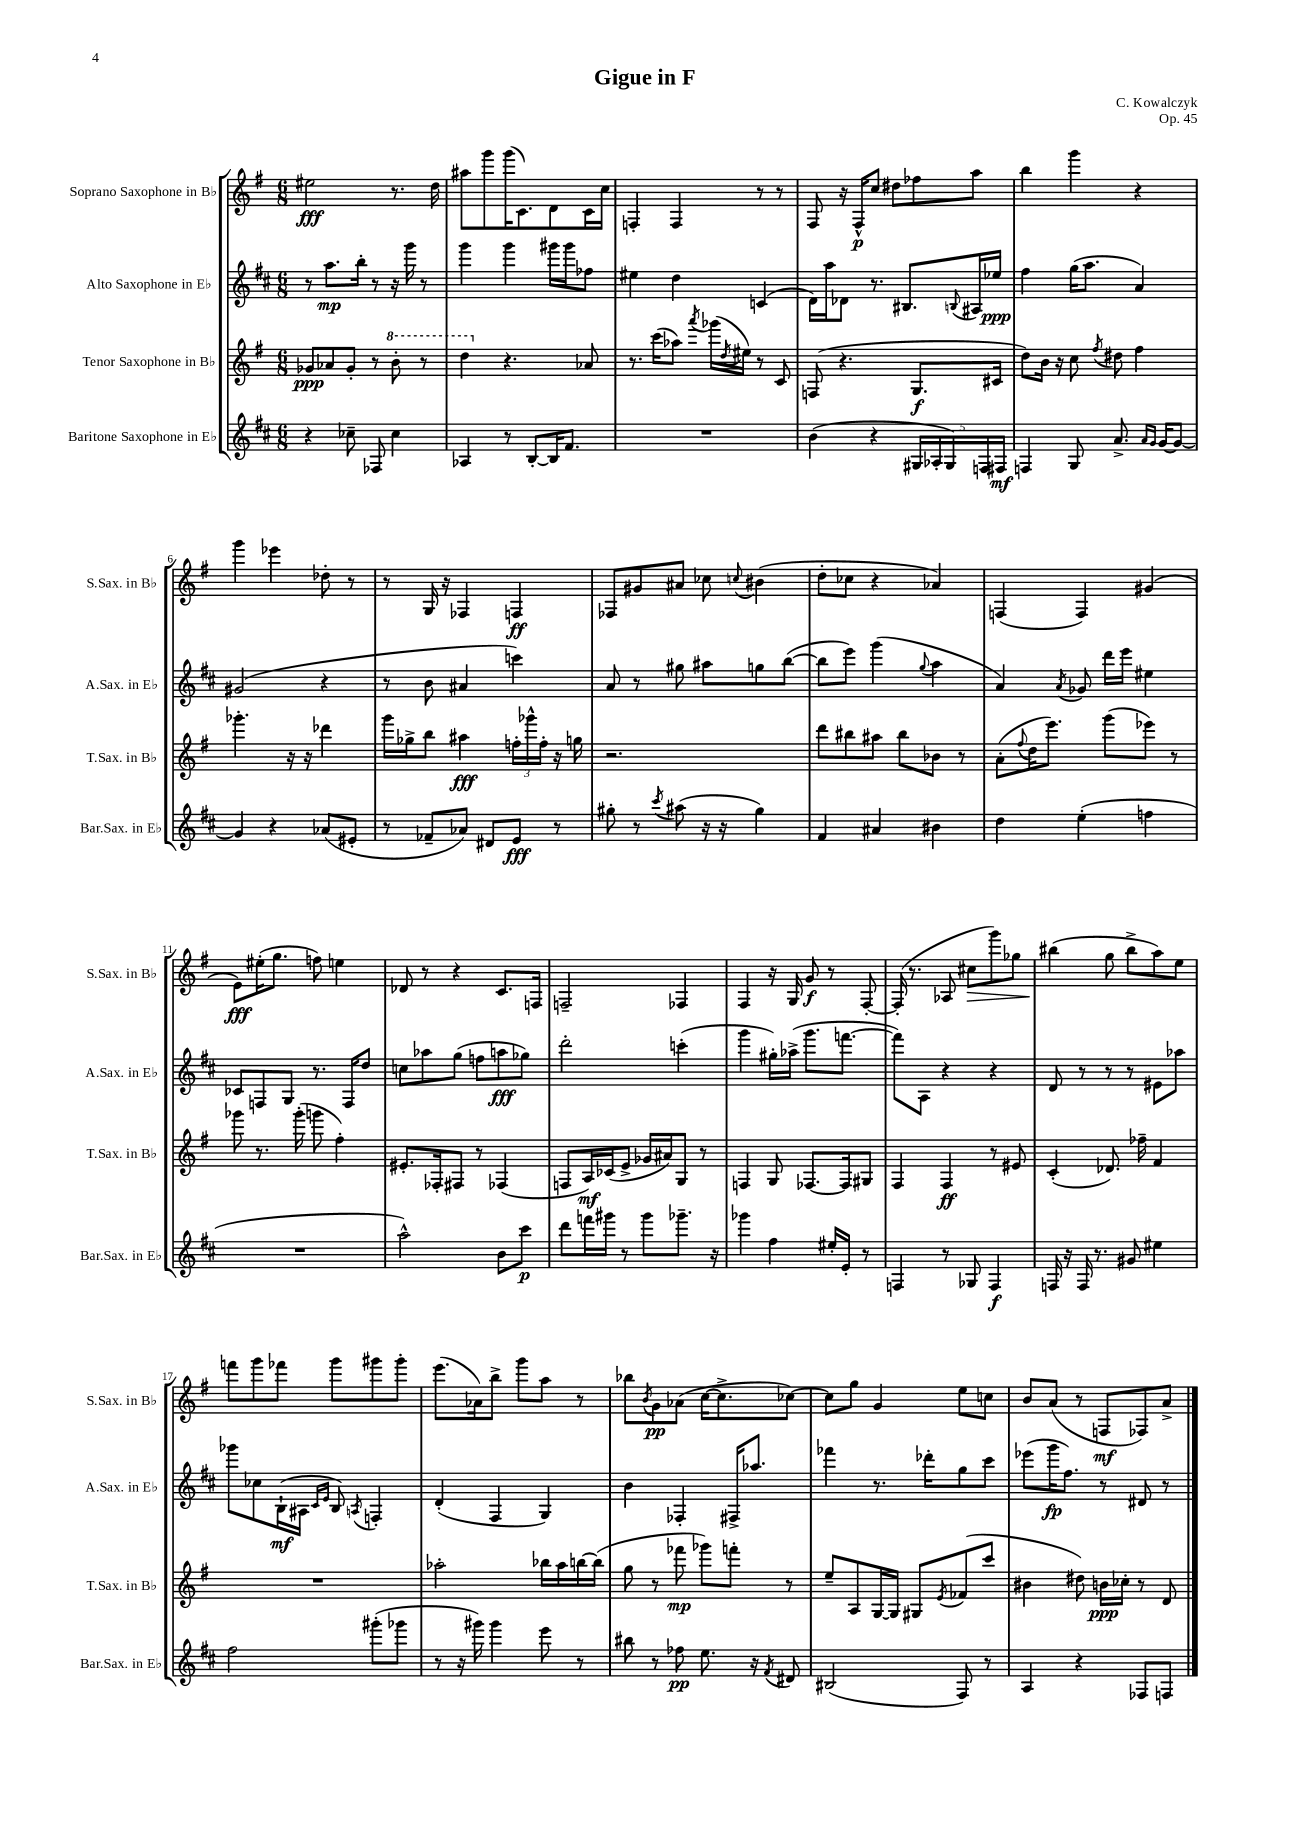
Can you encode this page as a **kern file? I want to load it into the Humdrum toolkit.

**kern	**kern	**kern	**kern
*staff4	*staff3	*staff2	*staff1
*clefG2	*clefG2	*clefG2	*clefG2
*k[f#c#]	*k[f#]	*k[f#c#]	*k[f#]
*M6/8	*M6/8	*M6/8	*M6/8
4r	8g-	8r	2ee#
.	8a-	8.aa	.
8cc-~	8g-'	.	.
.	.	16bb'	.
8F-	8r	8r	.
4cc-	8bb'	16r	8.r
.	.	16ggg	.
.	8r	8r	.
.	.	.	16dd
=	=	=	=
4A-	4ddd	4ggg	8aa#
.	.	.	8ggg
8r	4.r	4ggg	(16ggg
.	.	.	8.c)
[8B'	.	.	.
16B]	.	16ggg#	8d
8.f#	.	16ggg#	.
.	8a-	8ff-	16c
.	.	.	16cc
=	=	=	=
2.r	8.r	4ee#	4F'
.	(16ccc	.	.
.	8aa-)	4dd	4F
.	8qaaa	.	.
.	(16ggg-	.	.
.	8qdd	.	.
.	16ee#)	.	.
.	8r	(4c	8r
.	8c	.	8r
=	=	=	=
(4b	(8F	16d)	8F#
.	.	16aa	.
.	4.r	8d-	16r
.	.	.	16F#^^
4r	.	8.r	8cc
.	.	.	8dd#
.	.	8.B#	.
20G#	8.G	.	8ff-
20A-'	.	.	.
20G#)	.	.	.
.	.	8qqB	.
.	.	16A#	8aa
20F	.	.	.
.	16c#	16ee-	.
20F#	.	.	.
=	=	=	=
4F	8dd)	4ff#	4bb
.	16b	.	.
.	16r	.	.
8G	8cc	(16gg	4ggg
.	.	8.aa	.
.	8qff#	.	.
8.a^	8dd#	.	.
.	4ff#	4a)	4r
16qqa	.	.	.
16qqg	.	.	.
[16g	.	.	.
8g_	.	.	.
=	=	=	=
4g]	4.ggg-'	(2g#	4ggg
4r	.	.	4eee-
.	16r	.	.
.	16r	.	.
(8a-	4ddd-	4r	8dd-'
8e#'	.	.	8r
=	=	=	=
8r	16ggg	8r	8r
.	16gg-^	.	.
8f-~	8bb	8b	16G
.	.	.	16r
8a-)	4aa#	4a#	4F-
8d#	.	.	.
8e	24ff'	4ccc)	4F
.	24ggg-^^	.	.
.	24ff'	.	.
8r	16r	.	.
.	16gg	.	.
=	=	=	=
8gg#'	2.r	8a	8F-
8r	.	8r	8g#
8qccc#	.	.	.
(8aa#	.	8gg#	8a#
16r	.	8aa#	8cc-
16r	.	.	.
.	.	.	8qqcc
4gg#)	.	8gg	(4b#
.	.	([8bb	.
=	=	=	=
4f#	8ddd	8bb]	8dd'
.	8bb#	8eee)	8cc-
4a#	8aa#	(4ggg	4r
.	8bb#	.	.
.	.	8qqgg	.
4b#	8b-	4aa	4a-)
.	8r	.	.
=	=	=	=
4dd	(8a'	4a)	(4F
.	8qqff#	.	.
.	16dd	.	.
.	8.eee)	.	.
.	.	8qa	.
(4ee'	.	8g-	4F)
.	(8ggg	16ddd	.
.	.	16eee	.
4ff	8eee-)	4ee#	(4g#
.	8r	.	.
=	=	=	=
2.r	8ggg-	8c-	8e)
.	8.r	8F	(16ee#'
.	.	.	8.gg
.	.	8G	.
.	(16ggg-'	.	.
.	8ggg	8.r	8ff)
.	4ff#')	.	4ee
.	.	16F	.
.	.	8dd	.
=	=	=	=
2aa^^)	8.e#'	8cc	8d-
.	.	8aa-	8r
.	16F-'	.	.
.	8F#	(8gg	4r
.	8r	8ff	.
8b	(4F-	8aa	8.c
8ccc#	.	8gg-)	.
.	.	.	16F
=	=	=	=
8ddd	8F	2ddd'	2F~
16fff	16A)	.	.
16ggg#	(16c-	.	.
8r	8e^	.	.
8ggg#	16g-	.	.
.	16a#)	.	.
8.ggg-~	8G	(4ccc'	4F-
.	8r	.	.
16r	.	.	.
=	=	=	=
4ggg-	4F	4ggg	4F#
4ff#	8G	16gg#')	16r
.	.	(16aa-^	16G
.	[8.F-	8.ggg	8g
16ee#'	.	.	8r
16e'	16F-]	[8.fff	.
8r	8G#	.	[8F#'
=	=	=	=
4F	4F#	8fff])	(16F#']
.	.	.	8.r
.	.	8A	.
8r	4F#	4r	8A-
8G-	.	.	8cc#
4F	8r	4r	8ggg)
.	8e#	.	8gg-
=	=	=	=
16F	(4c'	8d	(4bb#
16r	.	.	.
16F	.	8r	.
8.r	.	.	.
.	8.d-)	8r	8gg
8g#	.	8r	8bb#^
.	16ff-~	.	.
4ee#	4f#	8e#	8aa)
.	.	8aa-	8ee
=	=	=	=
2ff#	2.r	8ggg-	8fff
.	.	8cc-	8ggg
.	.	(16B`	8fff-
.	.	16A#	.
.	.	16qqc#	.
.	.	16qqe	.
.	.	8B)	8ggg
.	.	8qA	.
(8ggg#'	.	4F'	8ggg#
8ggg-	.	.	8ggg#'
=	=	=	=
8r	2aa-'	(4d'	(8.eee
16r	.	.	.
16ggg#)	.	.	16a-)
4ggg#	.	4F#	8bb^
.	.	.	8ggg
8eee	16bb-	4G)	8aa
.	16aa-	.	.
8r	[16bb	.	8r
.	(16bb]	.	.
=	=	=	=
8bb#	8gg	4b	8bb-
.	.	.	8qb
8r	8r	.	8g
8ff-	8fff-	4F-'	(8a-
8.ee	8ggg-)	.	[16cc
.	.	.	8.cc^]
.	8fff'	16F#^	.
16r	.	8.aa-	.
8qf#	.	.	.
8d#	8r	.	[8cc-)
=	=	=	=
(2B#	8ee~	4fff-	8cc-]
.	8A	.	8gg
.	[16G	8.r	4g
.	16G]	.	.
.	8G#	.	.
.	.	16ddd-'	.
.	8qe	.	.
8F#)	(8f-	8gg	8ee
8r	8ccc	8ccc#	8cc
=	=	=	=
4A	4b#	(8eee-	8b
.	.	16ggg	(8a
.	.	8.ff#)	.
4r	8dd#)	.	8r
.	16b	8r	8F
.	16cc-'	.	.
8F-	8r	8d#	8F-)
8F	8d	8r	8a^
==	==	==	==
*-	*-	*-	*-
